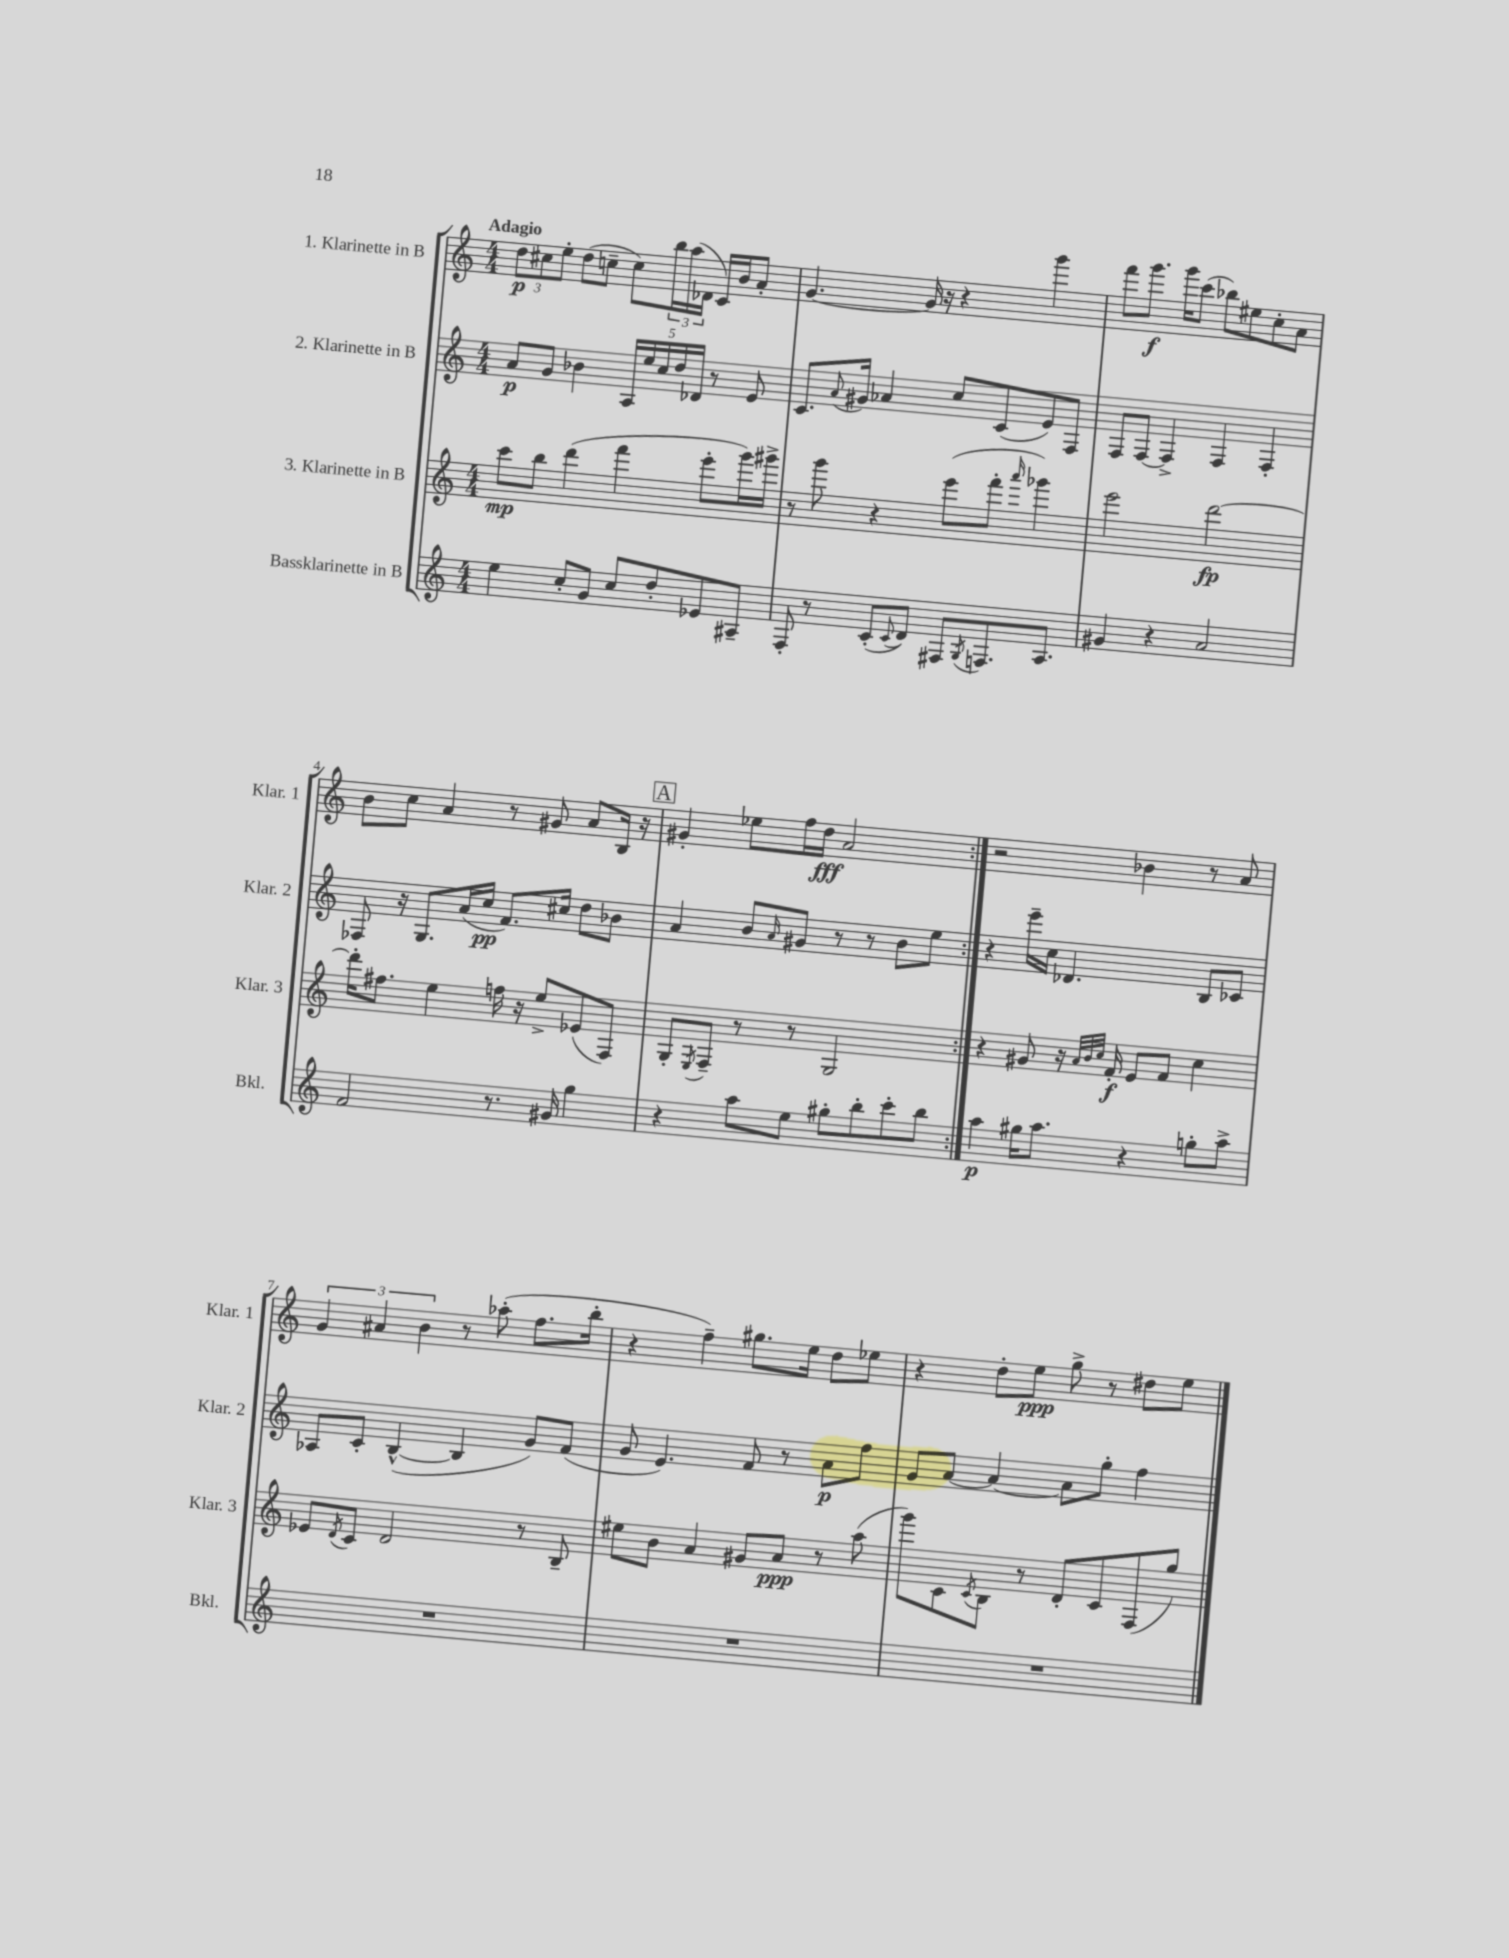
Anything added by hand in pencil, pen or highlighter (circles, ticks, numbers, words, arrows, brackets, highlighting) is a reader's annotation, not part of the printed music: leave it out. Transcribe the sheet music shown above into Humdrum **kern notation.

**kern	**kern	**kern	**kern
*staff4	*staff3	*staff2	*staff1
*clefG2	*clefG2	*clefG2	*clefG2
*k[]	*k[]	*k[]	*k[]
*M4/4	*M4/4	*M4/4	*M4/4
4ee	8ccc	8a	12dd
.	.	.	12cc#
.	8bb	8g	.
.	.	.	12ee'
8cc'	(4ddd	4b-	(8dd
8g	.	.	8cc~
8cc	4fff	20A	8cc)
.	.	20ee	.
.	.	20cc	.
8dd'	.	.	24bb
.	.	20dd	.
.	.	.	(24aa
.	.	20d-	.
.	.	.	24d-
8e-	8eee'	8r	16c)
.	.	.	16b
8A#~	16ggg)	8e	8a'
.	16ggg#^	.	.
=	=	=	=
8F'	8r	8.c	[4.g
8r	8ggg	.	.
.	.	8qqa	.
.	.	16g#	.
(8c'	4r	4a-	.
8qqc	.	.	.
8d)	.	.	16g]
.	.	.	16r
8F#	(8eee	8cc	4r
8qG	.	.	.
8.F	8fff'	(8c	.
.	16qqaaa	.	.
.	4ggg-)	8e)	4ggg
8.A	.	.	.
.	.	8F	.
=	=	=	=
4g#	2eee	8F	8fff
.	.	[8F	8.ggg
4r	.	4F^]	.
.	.	.	16ggg
.	.	.	(8ccc
2a	[2ddd	4F	8bb-)
.	.	.	8ee#
.	.	4F'	8cc'
.	.	.	8a
=	=	=	=
2f	16ddd']	8F-	8b
.	8.ff#	.	.
.	.	16r	8cc
.	.	8.G	.
.	4ee	.	4a
.	.	(16a	.
.	.	16cc	.
8.r	16ff	8.f)	8r
.	16r	.	.
.	8ee^	.	8g#
16g#	.	16cc#	.
4gg	(8e-	8dd	8a
.	8F)	8b-	16B
.	.	.	16r
=	=	=	=
4r	8G'	4a	4g#'
.	8qE	.	.
.	8F~	.	.
8aa	8r	8b	8ee-
.	.	16qqa	.
8ee	8r	8g#	16ff
.	.	.	16dd
8gg#'	2G	8r	2a
8bb'	.	8r	.
8ccc'	.	8b	.
8bb	.	8ee	.
=:|!	=:|!	=:|!	=:|!
4aa	4r	4r	2r
16gg#	8g#	16eee~	.
8.aa	.	16cc	.
.	16r	4.d-	.
.	32qqa	.	.
.	32qqb	.	.
.	32qqcc	.	.
.	16f'	.	.
4r	8e	.	4b-
.	8f	.	.
8gg'	4cc	8B	8r
8aa^	.	8c-	8a
=	=	=	=
1r	8e-	8A-	6g
.	8qd	.	.
.	8c	8c'	.
.	.	.	6a#
.	2d	([4B^^	.
.	.	.	6b
.	.	4B]	8r
.	.	.	(8aa-'
.	8r	8g)	8.ff
.	8B~	(8f	.
.	.	.	16bb'
=	=	=	=
1r	8ee#	8g	4r
.	8b	4.e)	.
.	4a	.	4ff~)
.	8g#	8f	8.gg#
.	8a	8r	.
.	.	.	16ee
.	8r	8a	8dd
.	(8aa	8ff	8ee-
=	=	=	=
1r	8ggg)	8g	4r
.	8c	[8a	.
.	8qc	.	.
.	8B	4a_	8dd'
.	8r	.	8ee
.	8d'	8a]	8gg^
.	8c	8gg'	8r
.	(8F	4ff	8dd#
.	8gg)	.	8ee
==	==	==	==
*-	*-	*-	*-
